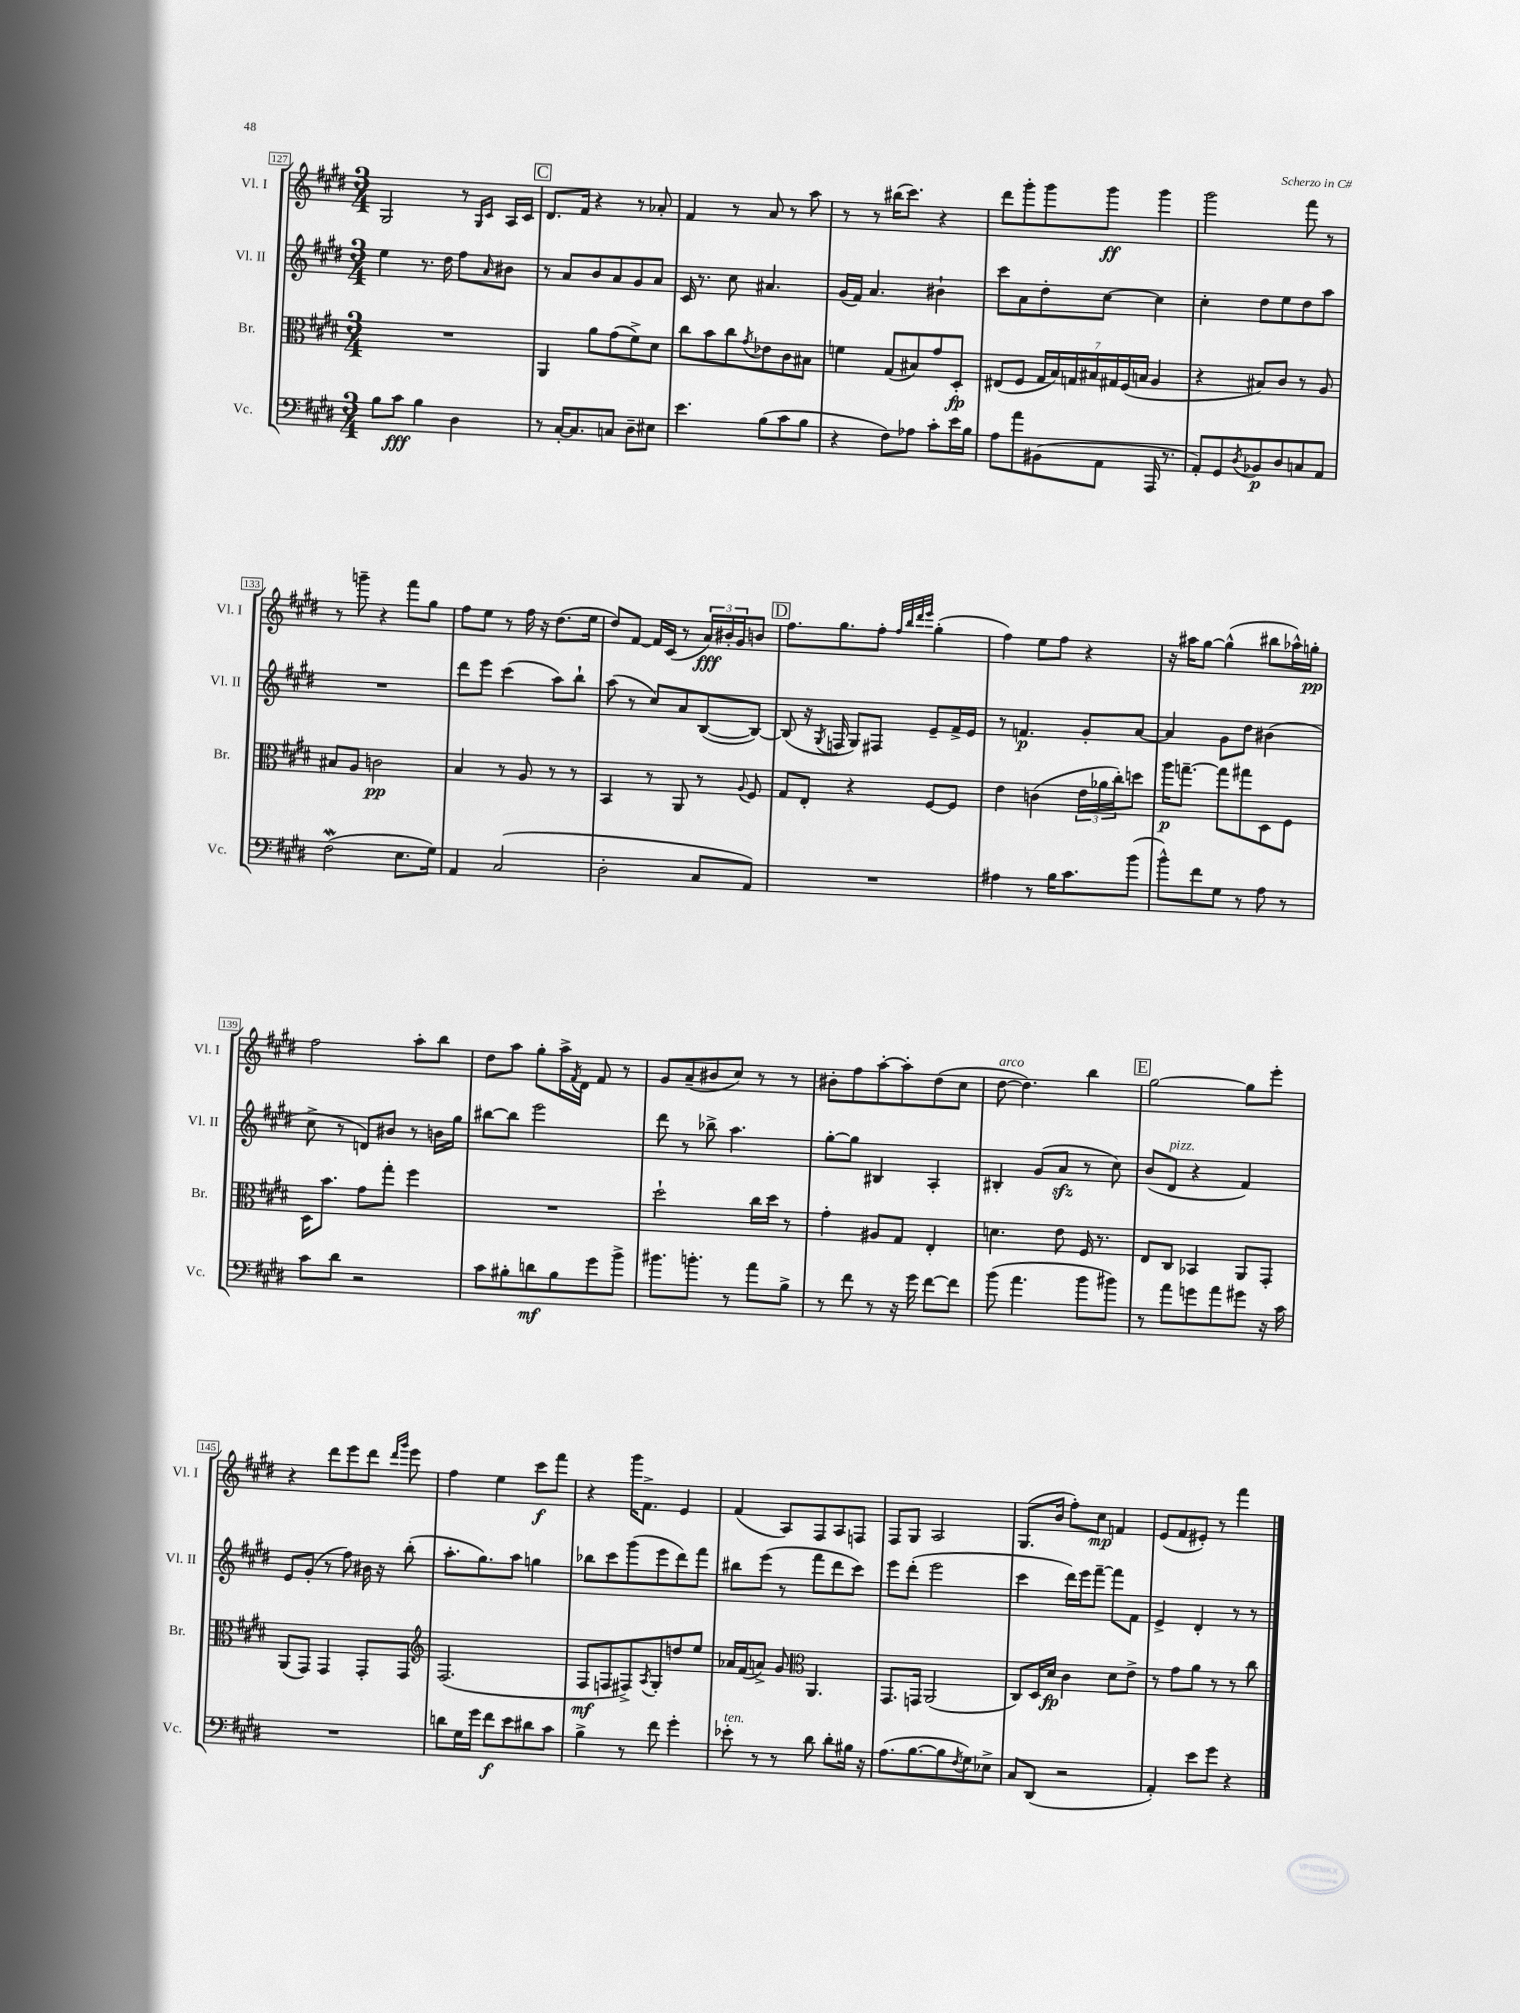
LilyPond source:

<<
\new StaffGroup <<
\new Staff = "s0" \with { instrumentName = "Vl. I" shortInstrumentName = "Vl. I" } {
    \clef treble \key e \major \numericTimeSignature \time 3/4
    gis2 r8 \grace { gis16 cis'16 } a16 cis'16 |
    \mark \markup { \box "C" } dis'8. fis'16 r4 r8 aes'8-. |
    fis'4 r8 a'8 r8 a''8 |
    r8 r8 bis''16( cis'''8.) r4 |
    dis'''8 gis'''8-. gis'''8 gis'''8\ff gis'''4 |
    gis'''2 fis'''8 r8 |
    r8 g'''8-- r4 fis'''8 gis''8 |
    fis''8 e''8 r8 fis''16 r16 dis''8.( e''16 |
    dis''8) fis'8~ fis'16 cis'16( r8 \tuplet 3/2 { a'16\fff) bis'16-. gis'16 } b'8 |
    \mark \markup { \box "D" } fis''8. gis''8. fis''8-. \grace { fis''32 b''32 dis'''32 e'''32 } gis''4-.( |
    fis''4) e''8 fis''8 r4 |
    r16 ais''16 gis''8~ gis''4-^( bis''8 aes''16-^) g''16-.\pp |
    fis''2 a''8-. b''8 |
    dis''8 a''8 gis''8-. a''16-> \acciaccatura { fis'8 } dis'16 fis'8 r8 |
    gis'8 a'8--( bis'8 cis''8) r8 r8 |
    bis'8-. fis''8 a''8~-. a''8-. dis''8( cis''8 |
    dis''8~^\markup { \italic "arco" } dis''4.) b''4 |
    \mark \markup { \box "E" } gis''2~ gis''8 e'''8-. |
    r4 dis'''8 e'''8 dis'''8 \grace { dis'''16 gis'''16 } e'''8 |
    fis''4 e''4 cis'''8\f fis'''8 |
    r4 gis'''16 fis'8.-> e'4 |
    fis'4( a8) fis8 a8 f8 |
    fis8 gis8 a2 |
    gis8.( b'16 fis''8-.) cis''8\mp f'4 |
    e'8( fis'8 eis'8-.) r8 fis'''4 \bar "|." |
}
\new Staff = "s1" \with { instrumentName = "Vl. II" shortInstrumentName = "Vl. II" } {
    \clef treble \key e \major \numericTimeSignature \time 3/4
    e''4 r8. dis''16 fis''8 \grace { a'16 } bis'8 |
    \mark \markup { \box "C" } r8 a'8 b'8 a'8 gis'8 a'8 |
    cis'16 r8. cis''8 ais'4. |
    gis'16( fis'16) a'4. bis'4-! |
    cis'''8 a'8 dis''8-. cis''8~ cis''4 |
    cis''4-. dis''8 e''8 dis''8 a''8 |
    R2. |
    dis'''8 e'''8 cis'''4( a''8) b''8-! |
    a''8( r8 cis''8) a'8 b8~( b8~) |
    \mark \markup { \box "D" } b8( r16 \acciaccatura { gis8 } f16 gis8) fis8 e'8-- fis'16-> e'16 |
    r8 f'4.\p gis'8-. a'8~ |
    a'4 gis'8 dis''8 bis'4( |
    cis''8-> r8 d'8) bis'8 r8 b'16 gis''16 |
    bis''8~ bis''8 e'''2 |
    dis'''8 r8 bes''8-> a''4. |
    gis''8~-. gis''8 bis4 a4-. |
    bis4-. gis'8( a'8\sfz r8 cis''8) |
    \mark \markup { \box "E" } b'8( dis'8^\markup { \italic "pizz." } r4 fis'4) |
    e'8 gis'8-.( r8 fis''8) bis'16 r16 b''8-.( |
    a''8.-. gis''8.) a''8 g''4 |
    bes''8 cis'''8 gis'''8( e'''8 dis'''8) fis'''8 |
    bis''8 e'''8( r8 fis'''8 dis'''8 cis'''8) |
    e'''8 dis'''8-.( e'''2 |
    cis'''4 dis'''16) e'''16 fis'''8~-- fis'''8 fis'8 |
    e'4-> dis'4-. r8 r8 \bar "|." |
}
\new Staff = "s2" \with { instrumentName = "Br." shortInstrumentName = "Br." } {
    \clef alto \key e \major \numericTimeSignature \time 3/4
    R2. |
    \mark \markup { \box "C" } a,4 a'8 gis'8( fis'8->) dis'8 |
    cis''8 b'8 cis''8 \acciaccatura { gis'8 } ees'8 cis'8 bis8 |
    f'4 gis8( bis8) gis'8 dis8-.\fp |
    eis8( fis8 \tuplet 7/4 { gis16 b16) g16 bis16 gis16 fis16( b16 } a4 |
    r4 bis8) cis'8 r8 a8 |
    bis8 a8 c'2\pp |
    b4 r8 a8 r8 r8 |
    b,4 r8 a,8 r8 \appoggiatura { a8 } fis8 |
    \mark \markup { \box "D" } gis8 e8-. r4 fis8~ fis8 |
    e'4 c'4( \tuplet 3/2 { e'16 aes'16 cis''16-.) } d''8 |
    a''16\p g''8.~-- g''8 gis''8 dis8 fis8 |
    dis16 b'8. gis'8 gis''8-. fis''4 |
    R2. |
    dis''2-! cis''16 dis''16 r8 |
    gis'4-. ais8 gis8 e4-. |
    d'4. e'8 fis16 r8. |
    \mark \markup { \box "E" } e8 cis8 bes,4 a,8 gis,8-. |
    a,8( gis,8) gis,4 gis,8-. gis,8 |
    \clef treble fis2.( |
    fis8\mf f8 fis8->) \acciaccatura { a8 } gis8-. d''8 e''8 |
    aes'16 fis'16( a'8->) gis'8 \clef alto a,4. |
    gis,8. g,16 a,2( |
    cis8) dis16 dis'16\fp cis'4 dis'8 e'8-> |
    r8 gis'8 a'8 r8 r8 cis''8 \bar "|." |
}
\new Staff = "s3" \with { instrumentName = "Vc." shortInstrumentName = "Vc." } {
    \clef bass \key e \major \numericTimeSignature \time 3/4
    b8 cis'8\fff b4 dis4 |
    \mark \markup { \box "C" } r8 cis16~-. cis8. c8 dis8-- eis8 |
    e'4. b8( cis'8 b8 |
    r4 fis8) aes8 cis'8-. e'16 b16 |
    a8 a'8 bis,8( a,8 a,,16 r8. |
    a,8-.) gis,8 \acciaccatura { dis8 } bes,8\p dis8 c8 a,8 |
    fis2\mordent( e8. gis16) |
    a,4 cis2( |
    dis2-. cis8 a,8) |
    \mark \markup { \box "D" } R2. |
    ais4 r8 b16 cis'8. b'8( |
    b'8-^) fis'8 gis8 r8 a8 r8 |
    cis'8 dis'8 r2 |
    cis'8 bis8-. d'8\mf bis8 gis'8 b'8-> |
    bis'8. b'8.-. r8 a'8 b8-> |
    r8 fis'8 r8 r16 gis'16 fis'8~ fis'8 |
    b'8( a'4. b'8 bis'8) |
    \mark \markup { \box "E" } r8 a'8 g'8 a'8 gis'8 r16 cis'16 |
    R2. |
    d'8 gis16 gis'16 fis'8\f e'8 dis'8 cis'8 |
    b4-> r8 fis'8 gis'4-. |
    ees'8-.^\markup { \italic "ten." } r8 r8 dis'8 dis'8-. bis16 r16 |
    a8.( b8.~ b8 \acciaccatura { fis8 } gis8) ees8-> |
    cis8 dis,8( r2 |
    a,4-.) e'8 gis'8 r4 \bar "|." |
}
>>
>>
\layout { \context { \Score currentBarNumber = #127 \override BarNumber.stencil = #(make-stencil-boxer 0.1 0.3 ly:text-interface::print) } }
